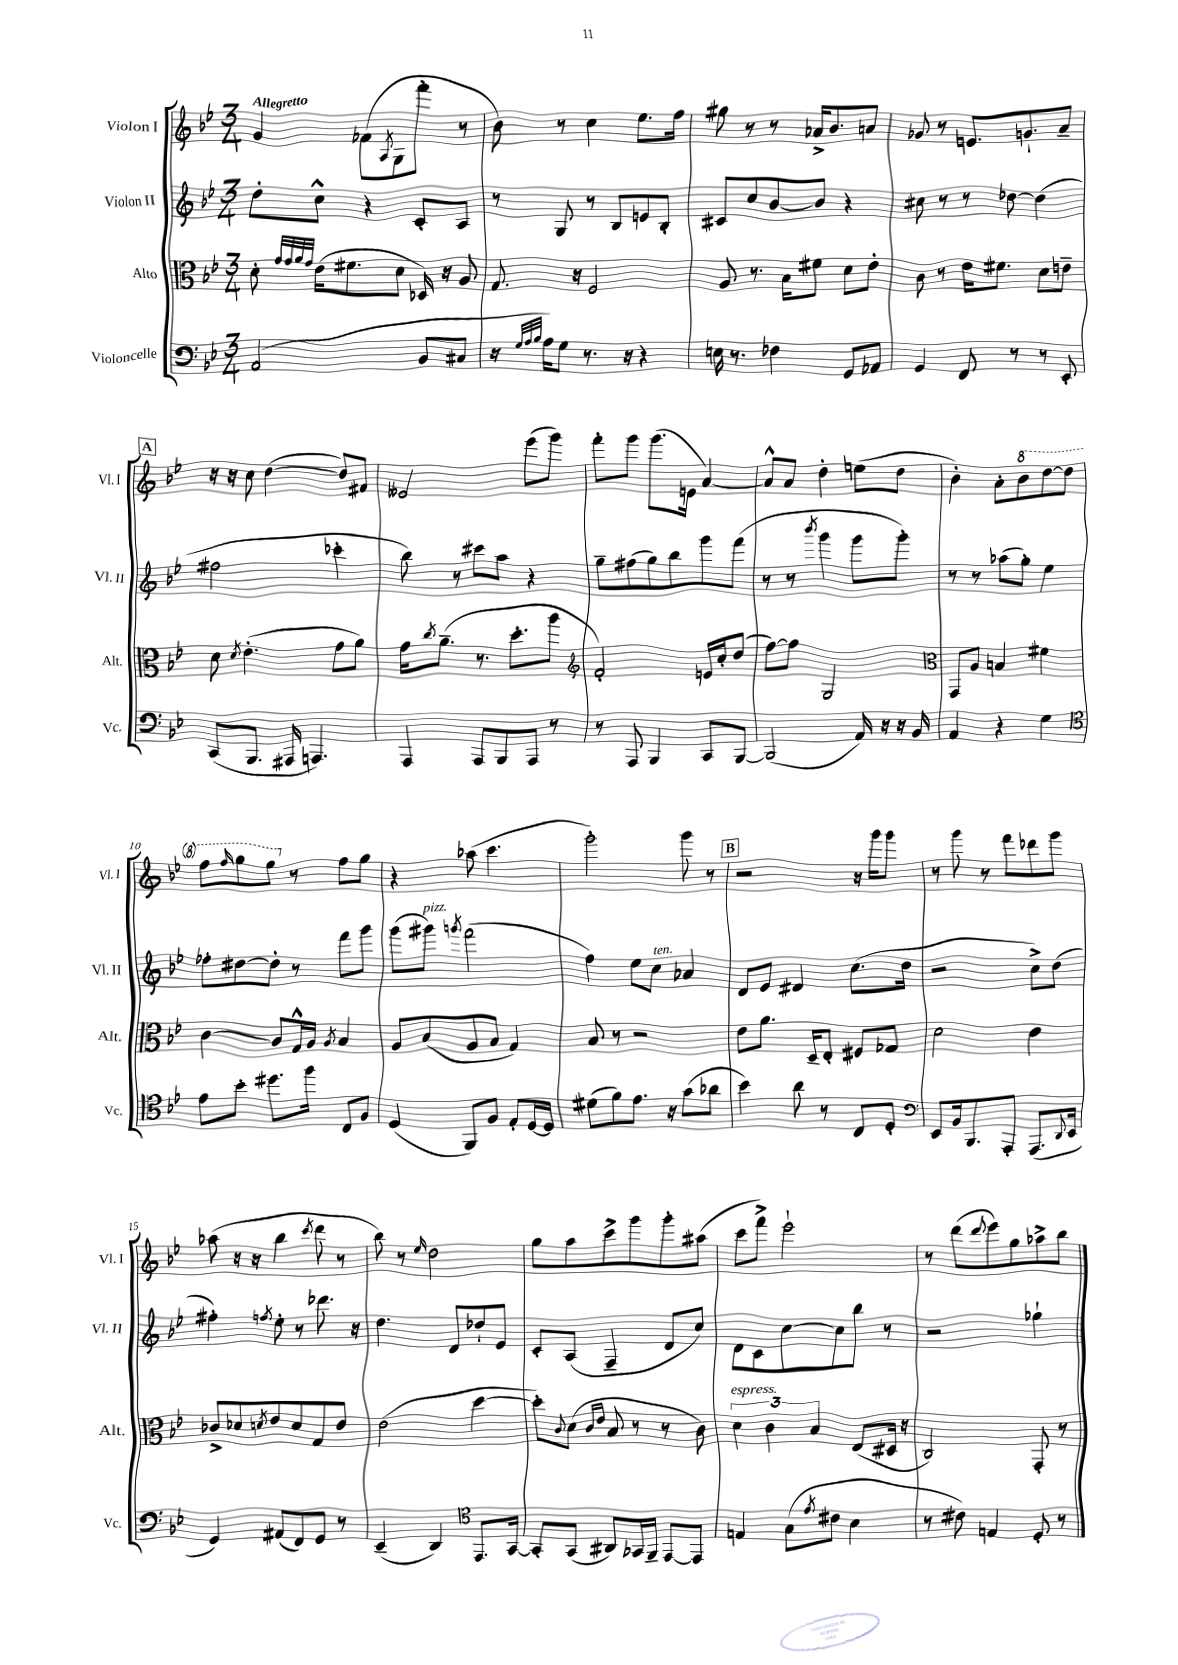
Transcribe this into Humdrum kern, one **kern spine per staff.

**kern	**kern	**kern	**kern
*staff4	*staff3	*staff2	*staff1
*clefF4	*clefC3	*clefG2	*clefG2
*k[b-e-]	*k[b-e-]	*k[b-e-]	*k[b-e-]
*M3/4	*M3/4	*M3/4	*M3/4
(2AA/	8d'\	8dd'\L	4g/
.	32qqg/LLL	.	.
.	32qqg/	.	.
.	32qqa/	.	.
.	32qqg/JJJ	.	.
.	(16e-\LK	8cc^^\J	.
.	8.f#\	.	.
.	.	4r	(8f-\L
.	.	.	8qA/
.	8d\J	.	8G\
8BB-/L	16D-/)	8c'/L	8fff'\J
.	16r	.	.
8C#/J	8A/	8A/J	8r
=	=	=	=
16r	8.G/	8r	8b-\)
32qqG/LLL	.	.	.
32qqA/	.	.	.
32qqB-/JJJ	.	.	.
16A\LK)	.	.	.
8G\J	.	8G/	8r
.	16r	.	.
8.r	2F/	8r	4cc\
.	.	8B-/L	.
16r	.	.	.
4r	.	8e/	8.ee-\L
.	.	8B-'/J	.
.	.	.	16ff\Jk
=	=	=	=
16E\	8A/	8c#/L	8gg#\
8.r	.	.	.
.	8.r	8cc/	8r
4F-\	.	[8b-/	8r
.	16B-\LK	.	.
.	8f#\J	8b-/]J	16a-^/LK
.	.	.	8.b-/
8GG/L	8d\L	4r	.
8AA-/J	8e-'\J	.	8a/J
=	=	=	=
4GG/	8c\	8cc#\	8g-/
.	8r	8r	8r
8FF/	16e-\LK	8r	8.e/L
.	8.f#\J	.	.
8r	.	[8dd-\	.
.	.	.	8.g`/
8r	8d\L	(4dd-\]	.
8EE-'/	8e~\J	.	8a~/J
=	=	=	=
(8CC/L	8d\	2ff#\	16r
.	.	.	16r
.	8qd/	.	.
8.BBB-/J	(4.e-'\	.	8cc\
.	.	.	([4dd\
16AAA#/	.	.	.
4.AAA/)	.	.	.
.	8g\L	4ccc-'\	8dd/]L)
.	8a\J)	.	8f#/J
=	=	=	=
4AAA/	16g\LK	8bb-\)	2e--/
.	8qcc/	.	.
.	(8.a~\J	.	.
.	.	8r	.
8AAA/L	8.r	8ccc#\L	.
8BBB-/	.	8aa\J	.
.	8.dd'\L	.	.
8AAA/J	.	4r	(8eee-\L
8r	8aa\J	.	8ggg\J)
=	=	=	=
*	*clefG2	*	*
8r	2f'/)	8gg~\L	8fff'\L
8AAA/	.	(8ff#\	8ggg\J
4BBB-/	.	8gg\)	(8.ggg\L
.	.	8bb-\	.
.	.	.	16e\Jk
8CC/L	16e/LL	8ggg\	[4a/)
.	16cc'/J	.	.
[8BBB-/J	(8dd/J	(8fff\J	.
=	=	=	=
(2BBB-/]	[8ff\L)	8r	8a^^/]L
.	8ff\]J	8r	8a/J
.	.	8qbbb-/	.
.	2G/	4ggg\	4dd'\
16AA/)	.	8ggg\L	(8ee\L
16r	.	.	.
16r	.	8ggg'\J)	8dd\J
16BB-/	.	.	.
=	=	=	=
*	*clefC3	*	*
4AA/	8GG/L	8r	4b-'\)
.	8A/J	8r	.
4r	4B/	(8aa-\L	8a'\L
.	.	8gg'\J)	8bb-\
4G\	4f#\	4ee-\	[8ddd\
.	.	.	8ddd\]J
=	=	=	=
*clefC4	*	*	*
8e-\L	[4c\	8ff-'\L	8fff\L
.	.	.	16qqfff/
8b-'\J	.	[8dd#\	8ggg\
8.dd#\L	8c/]L	8dd#'\]J	8ggg\J
.	16G^^/L	8r	8r
16ff\Jk	16A/JJ	.	.
.	8qA/	.	.
8C/L	4B-/	8fff\L	8ff\L
8F/J	.	8ggg\J	8gg\J
=	=	=	=
(4D/	8A/L	(8ggg\L	4r
.	(8B-/	8ggg#\J)	.
.	.	8qggg/	.
8FF/L)	8A/	(2fff\	(8aa-\
8F/J	8B-/J	.	4.ccc\
8E-'/L	4G/)	.	.
[16D/L	.	.	.
16D/]JJ	.	.	.
=	=	=	=
(8d#\L	8B-/	4ff\)	2ggg'\)
8f\)	8r	.	.
8.e-\J	2r	8ee-\L	.
.	.	8cc\J	.
16r	.	.	.
(8g\L	.	4a-/	8ggg\
8a-\J	.	.	8r
=	=	=	=
4b-\)	8e-\L	8d/L	2r
.	8.a\J	8e-/J	.
8a\	.	4d#/	.
.	16D~/LK	.	.
8r	8E-'/J	.	.
8C/L	8F#/L	(8.cc\L	16r
.	.	.	16ggg\LK
8D'/J	8G-/J	.	8ggg\J
.	.	16dd\Jk	.
=	=	=	=
*clefF4	*	*	*
8EE-/L	2d\	2r	8r
16BB-/k	.	.	8ggg\
8.BBB-/	.	.	.
.	.	.	8r
8AAA'/J	.	.	8fff\L
(8.AAA/L	4e-\	8cc^\L)	8ddd-\
.	.	(8dd\J	8ggg\J
8qqDD/	.	.	.
16EE-/Jk	.	.	.
=	=	=	=
4GG/)	8c-^/L	4ff#'\)	(8aa-\
.	8d-/	.	16r
.	.	.	16r
.	8qd/	8qff/	.
(8AA#/L	8e-/	8ee-'\	4bb-\
8FF/)	8d/	8r	.
.	.	.	8qccc/
8GG/J	8G/	8.ddd-\	8ddd\
8r	8e-/J	.	8r
.	.	16r	.
=	=	=	=
(4EE-~/	(2e-\	4.dd\	8bb-\)
.	.	.	8r
.	.	.	16qqee-/
4DD/)	.	.	2dd\
.	.	8d/L	.
*clefC4	*	*	*
8.EE-/L	[4dd\	8dd-`/	.
.	.	8e-/J	.
[16GG/Jk	.	.	.
=	=	=	=
8GG'/]L	8dd'\]L)	8c'/L	8gg\L
.	8qqc/	.	.
(8GG/J	(8d\J	(8A/J	8aa\
.	16qqc/LL	.	.
.	16qqe-/JJ	.	.
8AA#/L)	8B-/	4F~/	8ccc^\
16GG-/L	8r	.	8ggg\
16FF~/JJ	.	.	.
[8EE-/L	8r	8d/L	8ggg'\
8EE-/]J	8c\)	8cc/J)	(8aa#\J
=	=	=	=
4E/	6d\	8d\L	8ccc\L
.	.	8c\	8fff^\J)
.	6c\	.	.
(8G\L	.	[8cc\	2eee-`\
.	6B-/	.	.
8qe-/	.	.	.
8c#\J	.	8cc\]	.
4B-\	(8E-/L	8bb-\J	.
.	16D#/Jk	8r	.
.	16r	.	.
=	=	=	=
8r	2C/)	2r	8r
8c#\)	.	.	(8ddd\L
.	.	.	8qqddd/
4E/	.	.	8eee-\)
.	.	.	8gg\
8D'/	8GG'/	4gg-`\	8aa-^\
8r	8r	.	8bb-\J
==	==	==	==
*-	*-	*-	*-
